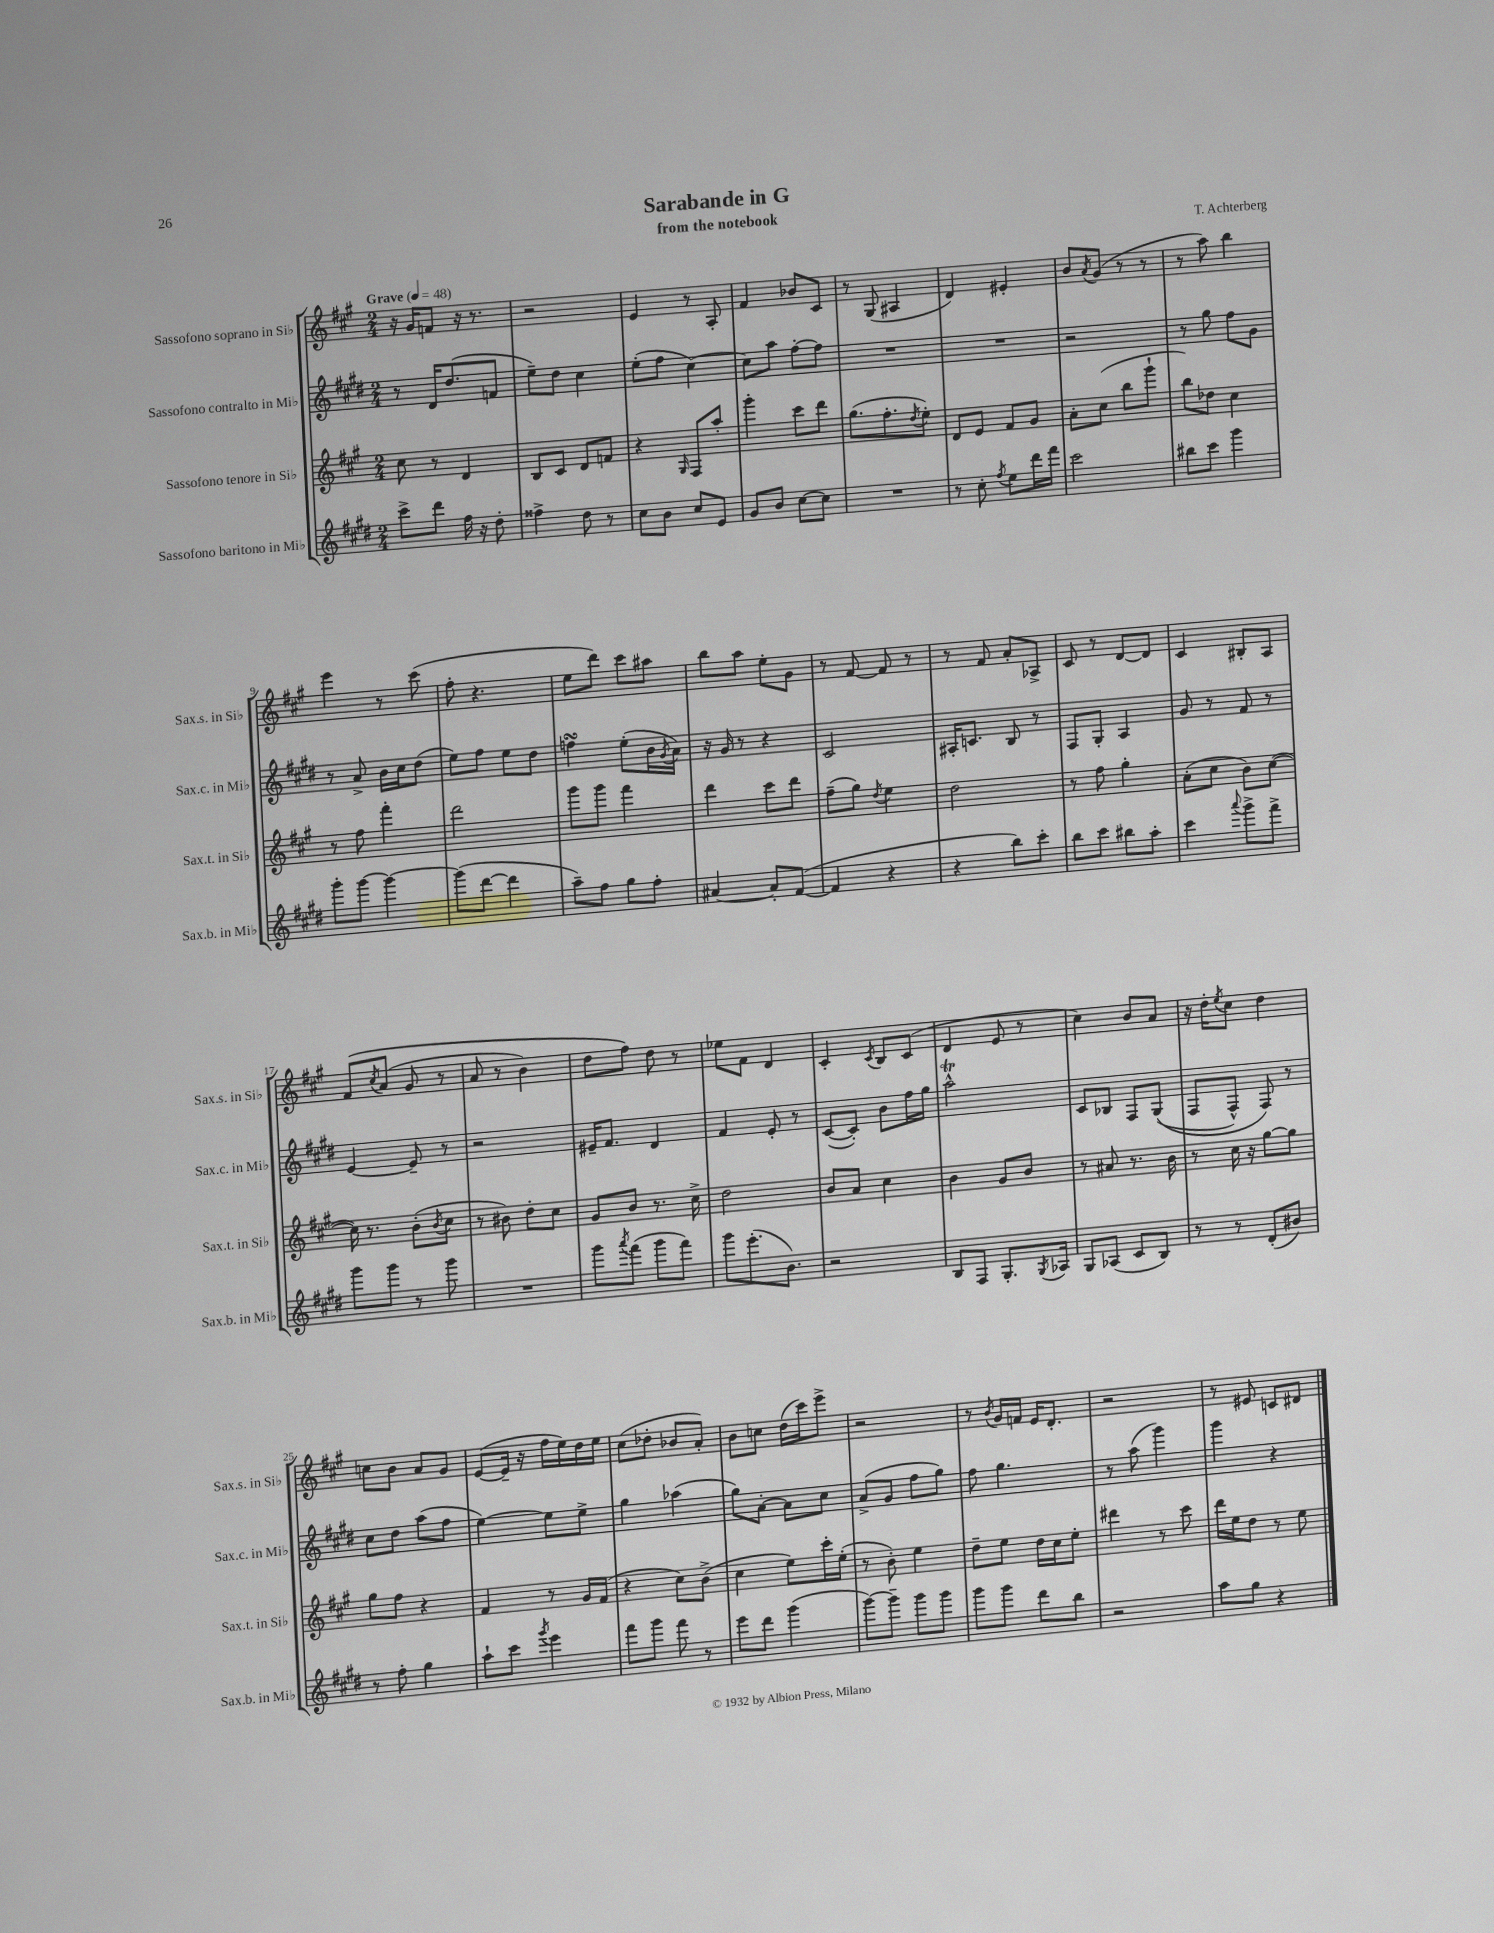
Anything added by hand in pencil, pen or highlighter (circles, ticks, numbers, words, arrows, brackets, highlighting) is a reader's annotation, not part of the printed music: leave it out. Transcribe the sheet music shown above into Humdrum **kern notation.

**kern	**kern	**kern	**kern
*staff4	*staff3	*staff2	*staff1
*clefG2	*clefG2	*clefG2	*clefG2
*k[f#c#g#d#]	*k[f#c#g#]	*k[f#c#g#d#]	*k[f#c#g#]
*M2/4	*M2/4	*M2/4	*M2/4
*MM48	*MM48	*MM48	*MM48
8ccc#^\L	8cc#\	8r	16r
.	.	.	16g#/LK
8ddd#\J	8r	16d#/LK	8f/J
.	.	(8.dd#/	.
16ff#\	4d/	.	16r
16r	.	.	8.r
8dd#'\	.	8f/J	.
=	=	=	=
4ff##^\	8B/L	8ee~\L)	2r
.	8c#/J	8dd#\J	.
8dd#\	8d/L	4cc#\	.
8r	8f/J	.	.
=	=	=	=
8cc#\L	4r	(8ee'\L	4e/
8b\J	.	8ff#\J	.
.	16qqG#/	.	.
8cc#/L	8F#/L	[4cc#\)	8r
8e/J	8aa'/J	.	8A'/
=	=	=	=
8g#/L	4ggg#'\	8cc#\]L	4f#/
8b/J	.	8aa\J	.
[8cc#\L	8ccc#\L	[8ff#'\L	8b-/L
8cc#\]J	8ddd\J	8ff#\]J	8c#/J
=	=	=	=
2r	(8.gg#\L	2r	8r
.	.	.	(8G#/
.	8.ff#'\	.	.
.	.	.	4A#/
.	8qdd/	.	.
.	8ee'\J)	.	.
=	=	=	=
8r	8d/L	2r	4d/)
8cc#'\	8e/J	.	.
8qff#/	.	.	.
8ee\L	8f#/L	.	4e#'/
16ddd#\L	8g#/J	.	.
16fff#\JJ	.	.	.
=	=	=	=
2ccc#\	8a'\L	2r	8b/L
.	.	.	8qa/
.	(8cc#\J	.	(8g#/J
.	8bb\L	.	8r
.	8ggg#`\J	.	8r
=	=	=	=
8bb#\L	8bb\L)	8r	8r
8ccc#\J	8dd-\J	8gg#\	8aa\)
4ggg#\	4cc#\	8ff#\L	4bb\
.	.	8g#\J	.
=	=	=	=
8ggg#'\L	8r	8r	4eee\
[8ggg#\J	8ff#\	8a^/	.
4ggg#\_	4fff#'\	16b\LL	8r
.	.	16cc#\J	.
.	.	(8dd#\J	(8ccc#\
=	=	=	=
(8ggg#\]L	2ddd\	8ee\L)	8ff#'\
[8ddd#\J	.	8ff#\J	4.r
4ddd#\]	.	8ee\L	.
.	.	8dd#\J	.
=	=	=	=
8aa~\L)	8ggg#\L	4ff\	8ee\L
8ff#\J	8ggg#\J	.	8ddd\J)
8gg#\L	4fff#\	(8ee'\L	8ccc#\L
8ff#'\J	.	16b\L	8aa#\J
.	.	8qg#/	.
.	.	16a\JJ)	.
=	=	=	=
[4a#/	4ddd\	16r	8bb\L
.	.	16g#/	.
.	.	8r	8aa\J
8a#'/]L	8ccc#\L	4r	8ee'\L
([8f#/J	8ddd\J	.	8g#\J
=	=	=	=
4f#/]	(8ff#~\L	2c#/	8r
.	8gg#\J)	.	[8f#/
.	8qdd/	.	.
4r	4ee\	.	8f#/]
.	.	.	8r
=	=	=	=
4r	2dd\	16A#'/LK	8r
.	.	8.c/J	.
.	.	.	8f#/
8bb\L)	.	8B/	8a'/L
8ccc#'\J	.	8r	8A-^/J
=	=	=	=
8bb\L	8r	8F#/L	8c#/
8ccc#\J	8ff#\	8G#'/J	8r
8bb#\L	4gg#'\	4A/	[8d/L
8aa'\J	.	.	8d/]J
=	=	=	=
4ccc#\	(8a'\L	8g#/	4c#/
.	8cc#\J	8r	.
8qqaaa/	.	.	.
8ggg#^\L	8b\L)	8f#/	8B#'/L
8fff#^\J	([8cc#\J	8r	8A/J
=	=	=	=
8ggg#\L	16cc#\])	[4e/	&(8f#/L
.	8.r	.	.
.	.	.	8qcc#/
8ggg#\J	.	.	(8a/J
8r	(8b'\L	8e~/]	8g#/
.	8qb/	.	.
8ggg#\	8cc#\J	8r	8r
=	=	=	=
2r	8r	2r	8a/
.	8b#\)	.	8r
.	8dd'\L	.	4b\)
.	8cc#\J	.	.
=	=	=	=
8ggg#\L	8g#/L	16e#~/LK	8dd\L
.	.	8.f#/J	.
8qaaa/	.	.	.
(8fff#\J	8b/J	.	8ff#\J&)
8ggg#\L	8.r	4d#/	8dd\
8fff#\J)	.	.	8r
.	16cc#^\	.	.
=	=	=	=
8ggg#\L	2dd\	4f#/	8ee-\L
(8.eee'\	.	.	8f#\J
.	.	8e'/	4d/
8.b\J)	.	.	.
.	.	8r	.
=	=	=	=
2r	8b/L	([8c#/L	4c#'/
.	8a/J	8c#'/]J)	.
.	.	.	8qc#/
.	4cc#\	8b\L	8B/L
.	.	16ff#\L	(8c#/J
.	.	16gg#\JJ	.
=	=	=	=
8B/L	4b\	2aa^^\	4d/
8F#/J	.	.	.
8.G#'/L	8g#/L	.	8e/
.	8b/J	.	8r
8qG#/	.	.	.
16A-/Jk	.	.	.
=	=	=	=
8G#/L	8r	8c#/L	4cc#\)
(8A-/J	8a#/	8B-/J	.
8c#/L	8.r	8F#/L	8b/L
8B/J)	.	&((8G#/J	8a/J
.	16b\	.	.
=	=	=	=
8r	8r	8F#/L	16r
.	.	.	16dd'\LK
.	.	.	8qee/
8r	16cc#\	8F#^^/J)	8cc#\J
.	16r	.	.
(8d#'/L	[8gg#\L	8F#/&)	4dd\
8b#/J)	8gg#\]J	8r	.
=	=	=	=
8r	8gg#\L	8cc#\L	8cc\L
8ff#'\	8ff#\J	8dd#\J	8b\J
4gg#\	4r	(8aa\L	8a/L
.	.	8ff#\J	8g#/J
=	=	=	=
8aa`\L	4f#/	[4ee\)	([8e/L
8ccc#\J	.	.	16e~/]Jk
.	.	.	16r
8qggg#/	.	.	.
4eee\	8r	8ee\]L	16ff#\LL
.	.	.	16ee\)
.	16g#/LL	8ee^\J	16dd\
.	(16f#/JJ	.	16ee\JJ
=	=	=	=
8fff#\L	4r	4gg#\	(8cc#\L
8ggg#\J	.	.	8dd-'\J
8fff#\	8cc#\L)	(4aa-\	8b-/L
8r	(8b^\J	.	8a'/J)
=	=	=	=
8eee\L	4cc#\	8gg#\L)	8b\L
8ddd#\J	.	[8a'\J	8cc\J
(4ggg#\	8ee\L)	8a\]L	(16dd\LL
.	.	.	16ccc#\J)
.	16ccc#'\L	8cc#\J	8eee^\J
.	(16ee'\JJ	.	.
=	=	=	=
[8ggg#\L)	8r	(8a^/L	2r
8ggg#~\]J	8b'\)	8g#/J	.
8ggg#\L	4ee\	8ff#\L	.
8ggg#\J	.	8gg#\J)	.
=	=	=	=
8ggg#\L	8dd~\L	8ff#\	8r
.	.	.	8qb/
8ggg#\J	8ee\J	4.gg#\	16g#/LL
.	.	.	16f/JJ
8ddd#\L	16dd\LL	.	16e/LK
.	16cc#\J	.	8.d'/J
8bb\J	8ee'\J	.	.
=	=	=	=
2r	4ddd#\	8r	2r
.	.	(8aa\	.
.	8r	4ggg#\)	.
.	8ccc#\	.	.
=	=	=	=
8aa\L	16ddd\LL	4ggg#\	8r
.	16ee\J	.	.
8gg#\J	8dd\J	.	8e#/
4r	8r	4r	8c/L
.	8ee\	.	8d#/J
==	==	==	==
*-	*-	*-	*-
